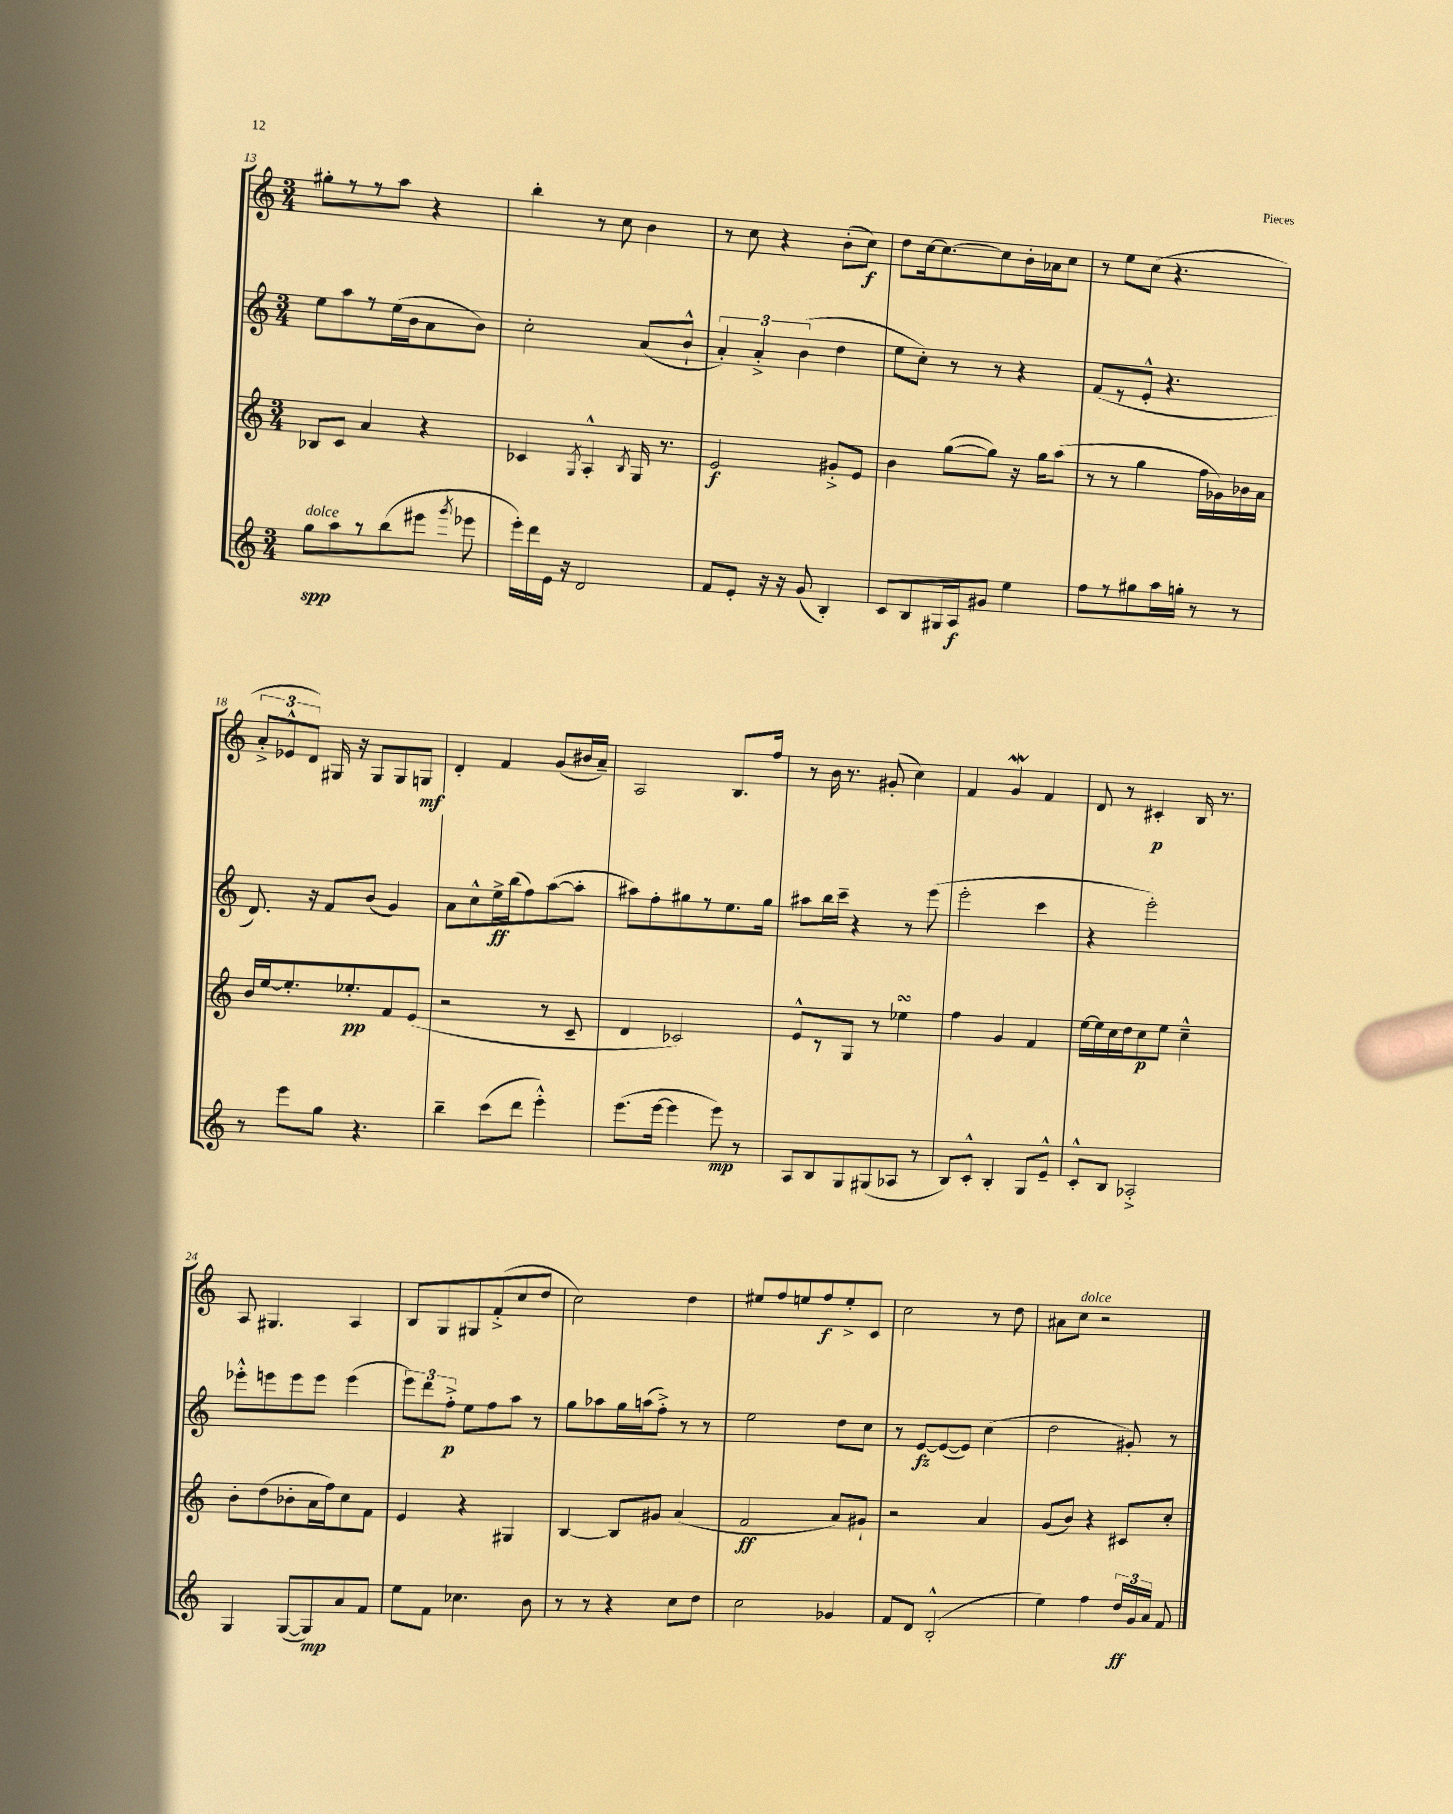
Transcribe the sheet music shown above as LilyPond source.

<<
\new StaffGroup <<
\new Staff = "s0" {
    \clef treble \key c \major \numericTimeSignature \time 3/4
    \autoBeamOff gis''8[-. r8 r8 a''8] r4 |
    b''4-. r8 c''8 b'4 |
    r8 c''8 r4 b'8[-.( c''8]\f) |
    d''8[ c''16~ c''8.~ c''8 b'16-. aes'16 c''8] |
    r8 e''8[ c''8]( r4. |
    \tuplet 3/2 { a'8[-.-> ees'8-^ d'8]) } gis16 r16 gis8[ gis8 g8]\mf |
    d'4-. f'4 g'8[( bis'16 a'16]--) |
    a2 b8.[ f''16] |
    r8 b'16 r8. gis'8-.( c''4) |
    f'4 g'4\mordent f'4 |
    d'8 r8 cis'4-.\p b16 r8. |
    a8 gis4. a4 |
    b8[ g8 gis8 f'8-.->( c''8 d''8] |
    c''2) d''4 |
    eis''8[ f''8 e''8 f''8\f e''8-.-> c'8] |
    c''2 r8 d''8 |
    ais'8[ c''8]^\markup { \italic "dolce" } r2 \bar "|." |
}
\new Staff = "s1" {
    \clef treble \key c \major \numericTimeSignature \time 3/4
    \autoBeamOff e''8[ a''8 r8 e''16( b'16 a'8 b'8]) |
    c''2-. a'8[( b'8]-!-^ |
    \tuplet 3/2 { a'4-.) a'4-.-> b'4( } d''4 |
    e''8[ c''8]-.) r8 r8 r4 |
    f'8[( r8 e'8]-.-^ r4. |
    d'8.) r16 f'8[ b'8]( g'4) |
    a'8[ c''8-^ e''16->\ff b''16( f''8) a''8~( a''8]-. |
    ais''8[) f''8-. gis''8 r8 e''8. gis''16] |
    ais''8[ b''16 c'''16]-- r4 r8 e'''8( |
    e'''2-. c'''4 |
    r4 e'''2-.) |
    ees'''8[-.-^ e'''8 e'''8 e'''8] e'''4( |
    \tuplet 3/2 { e'''8[) d'''8 f''8]-.->\p } e''8[ f''8 a''8] r8 |
    g''8[ aes''8 g''16 a''16( f''8]-.->) r8 r8 |
    e''2 d''8[ c''8] |
    r8 e'8[~\fz e'8~( e'8]) c''4( |
    d''2 gis'8-.) r8 \bar "|." |
}
\new Staff = "s2" {
    \clef treble \key c \major \numericTimeSignature \time 3/4
    \autoBeamOff bes8[ c'8] a'4 r4 |
    ces'4 \acciaccatura { g8 } a4-.-^ \acciaccatura { b8 } g16 r8. |
    e'2\f gis'8[-.-> e'8] |
    b'4 g''8[~( g''8]) r16 g''16[ a''8]( |
    r8 r8 g''4 f''16[ ges'16) bes'16 a'16] |
    b'16[ e''16~ e''8.-. ees''8.-.\pp f'8 e'8]( |
    r2 r8 c'8-- |
    d'4 ces'2) |
    e'8[-^ r8 g8] r8 ees''4\turn |
    f''4 g'4 f'4 |
    e''16[~ e''16 c''16 d''16 c''8\p e''8] c''4---^ |
    b'8[-. d''8( bes'8-. a'16 f''16) c''8 f'8] |
    e'4 r4 gis4 |
    b4~ b8[ gis'8] a'4( |
    f'2\ff a'8[) gis'8]-! |
    r2 a'4 |
    g'8[( b'8]) r4 cis'8[ c''8]-. \bar "|." |
}
\new Staff = "s3" {
    \clef treble \key c \major \numericTimeSignature \time 3/4
    \autoBeamOff g''8[\spp^\markup { \italic "dolce" } a''8 r8 b''8( eis'''8] \acciaccatura { g'''8 } ees'''8 |
    e'''16[-.) d'''16 e'16] r16 d'2 |
    f'8[ e'8]-. r16 r16 g'8( b4-.) |
    c'8[ b8 gis16 a16\f gis'8] e''4 |
    f''8[ r8 gis''8 a''16 g''16]-. r8 r8 |
    r8 e'''8[ g''8] r4. |
    b''4-- c'''8[( d'''8] e'''4-.-^) |
    e'''8.[( e'''16]~ e'''4 e'''8\mp) r8 |
    a8[ b8 g8 gis8( aes8] r8 |
    b8[) c'8]-.-^ b4-. g8[ e'8]---^ |
    c'8[-.-^ b8] aes2-.-> |
    g4 g8[~( g8\mp) a'8 f'8] |
    e''8[ f'8] ces''4. b'8 |
    r8 r8 r4 c''8[ d''8] |
    c''2 ges'4 |
    f'8[ d'8] b2-.-^( |
    e''4) f''4 \tuplet 3/2 { d''16[\ff g'16 a'16] } f'8 \bar "|." |
}
>>
>>
\layout { \context { \Score currentBarNumber = #13 } }
